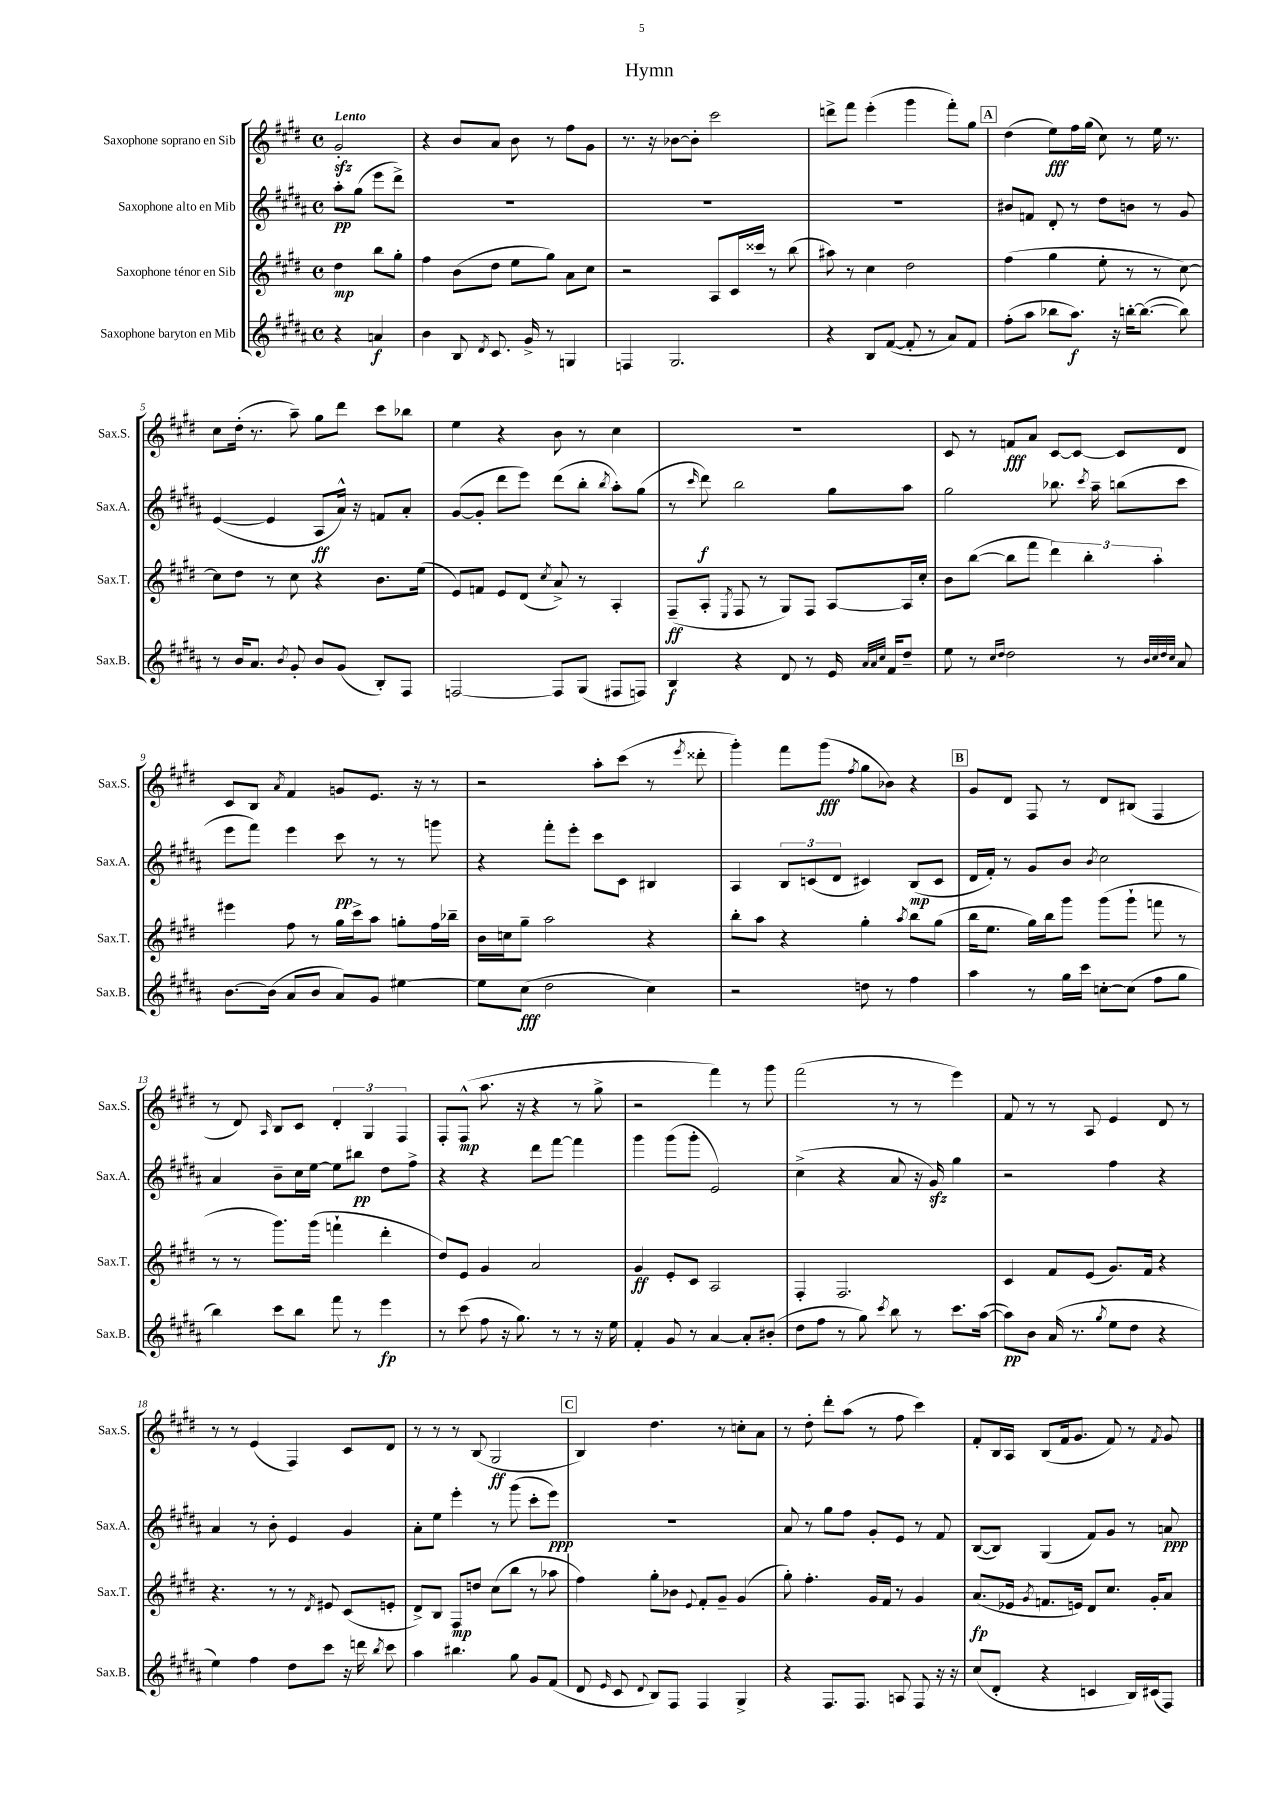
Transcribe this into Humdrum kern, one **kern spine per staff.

**kern	**dynam	**kern	**dynam	**kern	**dynam	**kern	**dynam
*part4	*part4	*part3	*part3	*part2	*part2	*part1	*part1
*staff4	*staff4	*staff3	*staff3	*staff2	*staff2	*staff1	*staff1
*I"Saxophone baryton en Mib	*	*I"Saxophone ténor en Sib	*	*I"Saxophone alto en Mib	*	*I"Saxophone soprano en Sib	*
*I'Sax.B.	*	*I'Sax.T.	*	*I'Sax.A.	*	*I'Sax.S.	*
*clefG2	*	*clefG2	*	*clefG2	*	*clefG2	*
*k[f#c#g#d#a#]	*	*k[f#c#g#d#]	*	*k[f#c#g#d#a#]	*	*k[f#c#g#d#]	*
*M4/4	*	*M4/4	*	*M4/4	*	*M4/4	*
*met(c)	*	*met(c)	*	*met(c)	*	*met(c)	*
=	=	=	=	=	=	=	=
!	!	!	!	!	!	!LO:TX:a:B:t=Lento	!
4r	.	4dd#\	mp	8aa#'\L	pp	2g#zz'/	.
.	.	.	.	(8gg#\J	.	.	.
4an/	f	8bb\L	.	8eee\L	.	.	.
.	.	8gg#'\J	.	8ddd#^\J)	.	.	.
=1	=1	=1	=1	=1	=1	=1	=1
4b\	.	4ff#\	.	1r	.	4r	.
8B/	.	(8b\L	.	.	.	8b/L	.
8qd#/	.	.	.	.	.	.	.
8.c#/	.	8dd#\J	.	.	.	8a/J	.
.	.	8ee\L	.	.	.	8b\	.
16g#^/	.	.	.	.	.	.	.
8r	.	8gg#\J)	.	.	.	8r	.
4Gn/	.	8a\L	.	.	.	8ff#\L	.
.	.	8cc#\J	.	.	.	8g#\J	.
=2	=2	=2	=2	=2	=2	=2	=2
4Fn/	.	2r	.	1r	.	8.r	.
.	.	.	.	.	.	16r	.
2.G#/	.	.	.	.	.	[8b-X\L	.
.	.	.	.	.	.	8b-'\J]	.
.	.	8A/L	.	.	.	2ccc#\	.
.	.	16c#/L	.	.	.	.	.
.	.	16ccc##X/JJ	.	.	.	.	.
.	.	8r	.	.	.	.	.
.	.	(8bb\	.	.	.	.	.
=3	=3	=3	=3	=3	=3	=3	=3
4r	.	8aa#X\)	.	1r	.	8dddn^\L	.
.	.	8r	.	.	.	8fff#\J	.
8B/L	.	4cc#\	.	.	.	(4eee'\	.
([8f#/J	.	.	.	.	.	.	.
8f#'/]	.	2dd#\	.	.	.	4ggg#\	.
8r	.	.	.	.	.	.	.
8a#/L)	.	.	.	.	.	8fff#'\L)	.
8f#/J	.	.	.	.	.	8gg#\J	.
!!LO:REH:place=s1:t=A
=4	=4	=4	=4	=4	=4	=4	=4
(8ff#'\L	.	(4ff#\	.	8b#X/L	.	(4dd#\	.
8aa#\J	.	.	.	8fn/J	.	.	.
8bb-X\L	.	4gg#\	.	8d#'/	.	8ee\L)	fff
8.aa#\J)	f	.	.	8r	.	16ff#\L	.
.	.	.	.	.	.	(16gg#\JJ	.
.	.	8ee'\	.	8dd#\L	.	8cc#\)	.
16r	.	.	.	.	.	.	.
[16bbn'\KL	.	8r	.	8bn\J	.	8r	.
(8.bb\J_	.	.	.	.	.	.	.
.	.	8r	.	8r	.	16ee\	.
.	.	.	.	.	.	8.r	.
8bb\])	.	[8cc#\)	.	8g#/	.	.	.
!!LO:LB:g=z
=5	=5	=5	=5	=5	=5	=5	=5
8r	.	8cc#\L]	.	([4e/	.	8cc#\L	.
16b/KL	.	8dd#\J	.	.	.	(16dd#'\Jk	.
8.a#/J	.	.	.	.	.	8.r	.
.	.	8r	.	4e/]	.	.	.
8qb/	.	.	.	.	.	.	.
8g#'/	.	8cc#\	.	.	.	8aa~\)	.
8b/L	.	4r	.	8A#/L	ff	8gg#\L	.
(8g#/J	.	.	.	16a#^^/Jk)	.	8ddd#\J	.
.	.	.	.	16r	.	.	.
8B'/L)	.	8.b\L	.	8fn/L	.	8ccc#\L	.
8F#/J	.	.	.	8a#'/J	.	8bb-X\J	.
.	.	(16ee\Jk	.	.	.	.	.
=6	=6	=6	=6	=6	=6	=6	=6
[2Fn/	.	8e/L)	.	([8g#/L	.	4ee\	.
.	.	8fn/J	.	8g#'/J]	.	.	.
.	.	8e/L	.	8ddd#\L	.	4r	.
.	.	(8d#/J	.	8eee\J)	.	.	.
.	.	8qcc#/	.	.	.	.	.
8F/L]	.	8a^/)	.	(8ddd#\L	.	8b\	.
(8G#/J	.	8r	.	8bb'\J	.	8r	.
.	.	.	.	8qbb/	.	.	.
8F#X/L	.	4A'/	.	8aa#'\L)	.	4cc#\	.
8Fn/J)	.	.	.	(8gg#\J	.	.	.
=7	=7	=7	=7	=7	=7	=7	=7
4B/	f	(8F#~/L	ff	8r	.	1r	.
.	.	.	.	16qqccc#/	.	.	.
.	.	8A'/J	.	8ddd#\)	f	.	.
.	.	8qE/	.	.	.	.	.
4r	.	8F#/	.	2bb\	.	.	.
.	.	8r	.	.	.	.	.
8d#/	.	8G#/L)	.	.	.	.	.
8r	.	8F#/J	.	.	.	.	.
16e/	.	[8A/L	.	8gg#\L	.	.	.
32qqa#/LLL	.	.	.	.	.	.	.
32qqa#/	.	.	.	.	.	.	.
32qqcc#/JJJ	.	.	.	.	.	.	.
16f#/KL	.	.	.	.	.	.	.
8dd#~/J	.	16A/L]	.	8aa#\J	.	.	.
.	.	16cc#'/JJ	.	.	.	.	.
=8	=8	=8	=8	=8	=8	=8	=8
8ee\	.	8b\L	.	2gg#\	.	8c#/	.
8r	.	([8bb\J	.	.	.	8r	.
16qqcc#/LL	.	.	.	.	.	.	.
16qqdd#/JJ	.	.	.	.	.	.	.
2dd#\	.	8bb\L]	.	.	.	8fn/L	fff
.	.	8fff#\J	.	.	.	8a/J	.
.	.	6ddd#\)	.	8.bb-X\	.	[8c#/L	.
.	.	.	.	.	.	8c#/J_	.
.	.	6bb'\	.	.	.	.	.
.	.	.	.	8qccc#/	.	.	.
.	.	.	.	16aa#~\	.	.	.
8r	.	.	.	(8bbn\L	.	8c#/L]	.
.	.	6aa'\	.	.	.	.	.
32qqb/LLL	.	.	.	.	.	.	.
32qqcc#/	.	.	.	.	.	.	.
32qqdd#/	.	.	.	.	.	.	.
32qqcc#/JJJ	.	.	.	.	.	.	.
8a#/	.	.	.	8ccc#\J	.	8d#/J	.
!!LO:LB:g=z
=9	=9	=9	=9	=9	=9	=9	=9
[8.b\L	.	4eee#X\	.	8eee\L	.	8c#/L	.
.	.	.	.	8fff#\J)	.	8B/J	.
(16b\Jk]	.	.	.	.	.	.	.
.	.	.	.	.	.	8qa/	.
8a#/L	.	8ff#\	.	4eee\	.	4f#/	.
8b/J	.	8r	.	.	.	.	.
8a#/L)	.	16gg#\LL	.	8ccc#\	pp	8gn/L	.
.	.	16ccc#^\J	.	.	.	.	.
8g#/J	.	8aa\J	.	8r	.	8.e/J	.
[4ee#X\	.	8ggn'\L	.	8r	.	.	.
.	.	.	.	.	.	16r	.
.	.	16ff#\L	.	8gggn\	.	8r	.
.	.	16bb-X~\JJ	.	.	.	.	.
=10	=10	=10	=10	=10	=10	=10	=10
8ee#\L]	.	16b\LL	.	4r	.	2r	.
.	.	16ccn\J	.	.	.	.	.
(8cc#\J	fff	8gg#~\J	.	.	.	.	.
2dd#\	.	2aa\	.	8fff#'\L	.	.	.
.	.	.	.	8eee'\J	.	.	.
.	.	.	.	8ccc#\L	.	8aa'\L	.
.	.	.	.	8c#\J	.	(8ccc#\J	.
4cc#\)	.	4r	.	4B#X/	.	8r	.
.	.	.	.	.	.	8qeee/	.
.	.	.	.	.	.	8ddd##X'\	.
=11	=11	=11	=11	=11	=11	=11	=11
2r	.	8bb'\L	.	4A#/	.	4ggg#'\)	.
.	.	8aa\J	.	.	.	.	.
.	.	4r	.	12B/L	.	8fff#\L	.
.	.	.	.	(12cn/	.	.	.
.	.	.	.	.	.	(8ggg#\J	fff
.	.	.	.	12d#/J	.	.	.
.	.	.	.	.	.	8qff#/	.
8ddn\	.	4gg#'\	.	4c#X/)	.	8gg#\L	.
8r	.	.	.	.	.	8b-X\J)	.
.	.	8qaa/	.	.	.	.	.
4ff#\	.	8bb\L	.	(8B/L	mp	4r	.
.	.	(8gg#\J	.	8c#/J	.	.	.
!!LO:REH:place=s1:t=B
=12	=12	=12	=12	=12	=12	=12	=12
4aa#\	.	16bb\KL	.	16d#/LL	.	8g#/L	.
.	.	8.ee\J	.	16f#'/JJ)	.	.	.
.	.	.	.	8r	.	8d#/J	.
8r	.	16gg#\LL)	.	8g#/L	.	8F#/	.
.	.	16bb\J	.	.	.	.	.
16gg#\LL	.	8ggg#\J	.	8b/J	.	8r	.
16ccc#\JJ	.	.	.	.	.	.	.
.	.	.	.	8qb/	.	.	.
[8ccn'\L	.	(8ggg#\L	.	2cc#\	.	8d#/L	.
(8cc\J]	.	8ggg#`\J	.	.	.	(8B#X/J	.
8ff#\L	.	8fffn\	.	.	.	4F#/	.
8gg#\J	.	8r	.	.	.	.	.
!!LO:LB:g=z
=13	=13	=13	=13	=13	=13	=13	=13
4bb\)	.	8r	.	4a#/	.	8r	.
.	.	8r	.	.	.	8d#/)	.
.	.	.	.	.	.	16qqA/	.
8ccc#\L	.	8.ggg#\L)	.	8b~\L	.	8B/L	.
8bb\J	.	.	.	16cc#\L	.	8c#/J	.
.	.	(16ggg#\Jk	.	[16ee\JJ	.	.	.
8fff#\	.	4fffn`\	.	8ee\L]	.	6d#'/	.
8r	.	.	.	8bb#X\J	pp	.	.
.	.	.	.	.	.	6G#/	.
4eee\	fp	4ddd#'\	.	8dd#\L	.	.	.
.	.	.	.	.	.	6F#/	.
.	.	.	.	8ff#^\J	.	.	.
=14	=14	=14	=14	=14	=14	=14	=14
8r	.	8dd#/L)	.	4r	.	8F#'/L	.
(8ccc#\	.	8e/J	.	.	.	(8F#^^/J	mp
8ff#\	.	4g#/	.	4r	.	8.aa\	.
16r	.	.	.	.	.	.	.
8.gg#\)	.	.	.	.	.	16r	.
.	.	2a/	.	8ddd#\L	.	4r	.
8r	.	.	.	[8fff#\J	.	.	.
8r	.	.	.	4fff#\]	.	8r	.
16r	.	.	.	.	.	8gg#^\	.
16ee\	.	.	.	.	.	.	.
=15	=15	=15	=15	=15	=15	=15	=15
4f#'/	.	4g#/	ff	4ggg#\	.	2r	.
8g#/	.	8e'/L	.	(8ggg#\L	.	.	.
8r	.	8c#/J	.	8ggg#'\J	.	.	.
[4a#/	.	2A/	.	2e/)	.	4fff#\)	.
8a#'/L]	.	.	.	.	.	8r	.
(8b#X'/J	.	.	.	.	.	8ggg#\	.
=16	=16	=16	=16	=16	=16	=16	=16
8dd#\L	.	4F#'/	.	(4cc#^\	.	(2fff#\	.
8ff#\J	.	.	.	.	.	.	.
8r	.	2.F#/	.	4r	.	.	.
8gg#\)	.	.	.	.	.	.	.
8qccc#/	.	.	.	.	.	.	.
8bb\	.	.	.	8a#/	.	8r	.
8r	.	.	.	16r	.	8r	.
.	.	.	.	16g#zz/)	.	.	.
8.ccc#\L	.	.	.	4gg#\	.	4eee\)	.
([16aa#\Jk	.	.	.	.	.	.	.
=17	=17	=17	=17	=17	=17	=17	=17
8aa#\L])	pp	4c#/	.	2r	.	8f#/	.
8b\J	.	.	.	.	.	8r	.
(16a#/	.	8f#/L	.	.	.	8r	.
8.r	.	.	.	.	.	.	.
.	.	(8e/J	.	.	.	8A/	.
8qgg#/	.	.	.	.	.	.	.
8ee\L	.	8.g#/L)	.	4ff#\	.	4e/	.
8dd#\J	.	.	.	.	.	.	.
.	.	16f#/Jk	.	.	.	.	.
4r	.	4r	.	4r	.	8d#/	.
.	.	.	.	.	.	8r	.
!!LO:LB:g=z
=18	=18	=18	=18	=18	=18	=18	=18
4ee\)	.	4.r	.	4a#/	.	8r	.
.	.	.	.	.	.	8r	.
4ff#\	.	.	.	8r	.	(4e/	.
.	.	8r	.	8b'\	.	.	.
8dd#\L	.	8r	.	4e/	.	4F#/)	.
.	.	8qd#/	.	.	.	.	.
8ccc#\J	.	8e#X/	.	.	.	.	.
16r	.	(8c#/L	.	4g#/	.	8c#/L	.
16dddn\	.	.	.	.	.	.	.
8qbb/	.	.	.	.	.	.	.
8ccc#\	.	8en'/J	.	.	.	8d#/J	.
=19	=19	=19	=19	=19	=19	=19	=19
4aa#\	.	8d#^/L)	.	8a#'\L	.	8r	.
.	.	8B/J	.	8ee\J	.	8r	.
4.bb#X\	.	8F#/L	mp	4eee'\	.	8r	.
.	.	8ddn/J	.	.	.	(8B/	.
.	.	(8cc#\L	.	8r	.	2G#/	ff
8gg#\	.	8bb\J	.	(8ggg#\	.	.	.
8g#/L	.	8r	.	8ccc#'\L	.	.	.
(8f#/J	.	8aa-X\	.	8eee\J)	ppp	.	.
!!LO:REH:place=s1:t=C
=20	=20	=20	=20	=20	=20	=20	=20
8d#/	.	4ff#\)	.	1r	.	4B/)	.
16qqe/	.	.	.	.	.	.	.
8c#/	.	.	.	.	.	.	.
8qqd#/	.	.	.	.	.	.	.
8B/L)	.	8gg#'\L	.	.	.	4.dd#\	.
8F#/J	.	8b-X\J	.	.	.	.	.
.	.	8qqe/	.	.	.	.	.
4F#/	.	8f#'/L	.	.	.	.	.
.	.	8g#~/J	.	.	.	8r	.
4G#^/	.	(4g#/	.	.	.	8ccn'\L	.
.	.	.	.	.	.	8a\J	.
=21	=21	=21	=21	=21	=21	=21	=21
4r	.	8gg#'\)	.	8a#/	.	8r	.
.	.	4.ff#'\	.	8r	.	8dd#'\	.
8.F#/L	.	.	.	8gg#\L	.	8ddd#'\L	.
.	.	.	.	8ff#\J	.	(8aa\J	.
8.F#/J	.	.	.	.	.	.	.
.	.	16g#/LL	.	8g#'/L	.	8r	.
.	.	16f#/JJ	.	.	.	.	.
8An/	.	8r	.	8e/J	.	8ff#\	.
8F#/	.	4g#/	.	8r	.	4ccc#\)	.
16r	.	.	.	8f#/	.	.	.
16r	.	.	.	.	.	.	.
=22	=22	=22	=22	=22	=22	=22	=22
(8cc#/L	.	(8.a/L	fp	([8B/L	.	8f#'/L	.
8d#'/J	.	.	.	8B/J])	.	16B/L	.
.	.	16e-X/Jk	.	.	.	16A/JJ	.
.	.	8qg#/	.	.	.	.	.
4r	.	8.fn/L	.	(4G#/	.	(8B/L	.
.	.	.	.	.	.	16f#/k	.
.	.	16en/Jk)	.	.	.	8.g#/J	.
4cn/	.	8d#/L	.	8f#/L)	.	.	.
.	.	8.cc#/J	.	8g#/J	.	8f#/)	.
16B/LL)	.	.	.	8r	.	8r	.
(16c#X/J	.	16g#'/KL	.	.	.	.	.
.	.	.	.	.	.	8qf#/	.
8F#/J)	.	8a/J	.	8an/	ppp	8g#/	.
==	==	==	==	==	==	==	==
*-	*-	*-	*-	*-	*-	*-	*-
